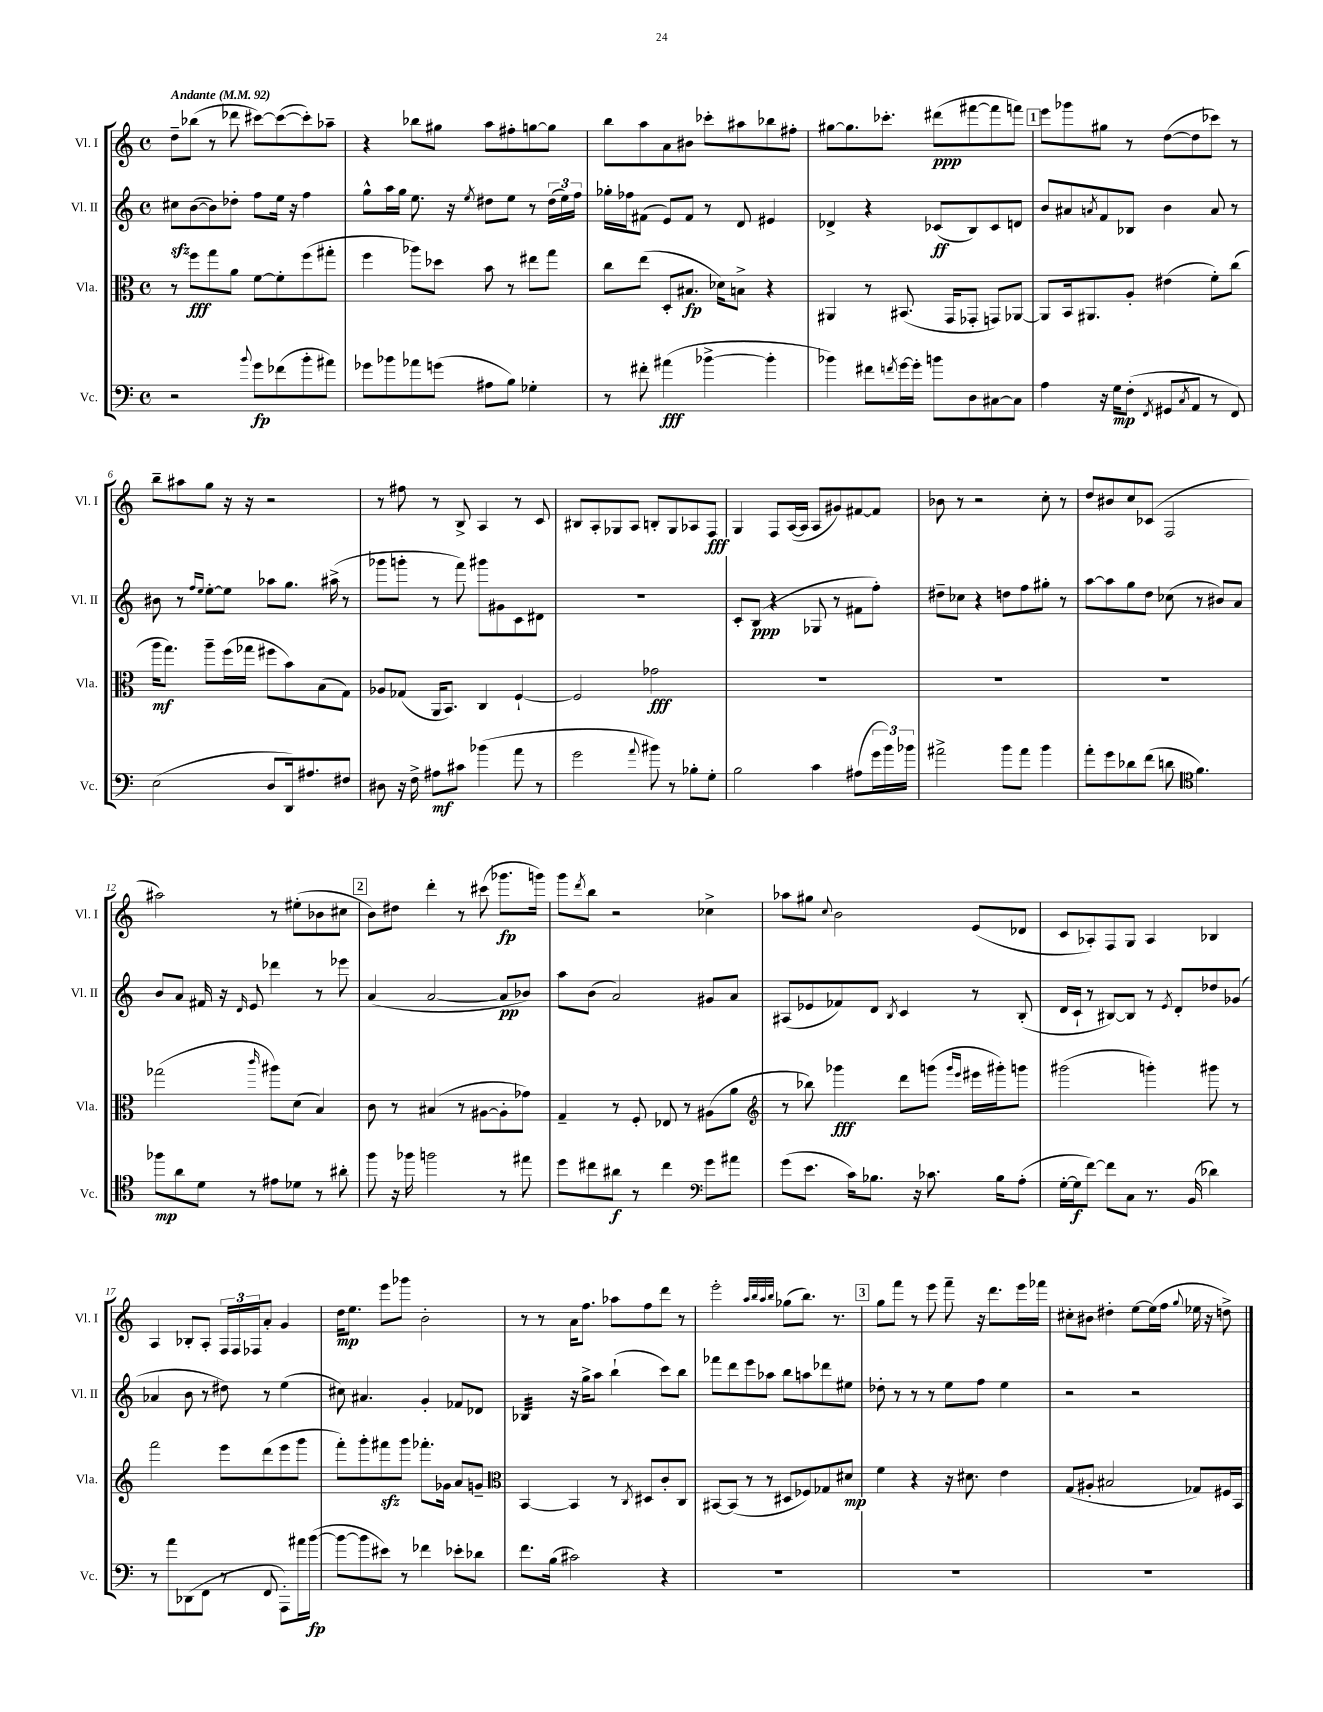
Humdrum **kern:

**kern	**kern	**kern	**kern
*staff4	*staff3	*staff2	*staff1
*clefF4	*clefC3	*clefG2	*clefG2
*k[]	*k[]	*k[]	*k[]
*M4/4	*M4/4	*M4/4	*M4/4
*met(c)	*met(c)	*met(c)	*met(c)
*MM92	*MM92	*MM92	*MM92
2r	8r	8cc#\L	8dd~\L
.	8ff\L	([8b\	(8bb-\J
.	8gg\	8b\])	8r
.	8a\J	8dd-'\J	8ddd-\
8qqb/	.	.	.
8g\L	[8f\L	8ff\L	[8ccc#\L)
(8f-\	8f'\]	16ee\Jk	(8ccc#\_
.	.	16r	.
8b'\	(8ff\	4ff\	8ccc#'\])
8a#\J)	8gg#'\J	.	8aa-~\J
=	=	=	=
8g-\L	4ff\	8gg^^\L	4r
8b-\	.	16aa\L	.
.	.	16gg\JJ	.
8a-\	8aa-\L)	8.ee\	8bb-\L
(8g\J	8dd-\J	.	8gg#\J
.	.	16r	.
.	.	8qee/	.
8A#\L	8b\	8dd#\L	8aa\L
8B\J)	8r	8ee\J	8ff#'\
4G-'\	8ee#\L	8r	[8gg\
.	8gg\J	(24dd#\LL	8gg\]J
.	.	24ee\)	.
.	.	24ff\JJ	.
=	=	=	=
8r	8cc\L	16gg-'\LL	8bb\L
.	.	16ff-\J	.
8f#'\	(8ee\J	(8f#\J	8aa\
(4a#\	8D'/L	8e/L)	8a\
.	8.B#/J	8f#/J	8b#\J
[4b-^\	.	8r	8ccc-'\L
.	16d-\LK)	.	.
.	8B^\J	8d/	8aa#\
4b-'\]	4r	4e#/	8bb-\
.	.	.	8ff#'\J
=	=	=	=
4b-\)	4AA#/	4d-^/	[8gg#\L
.	.	.	8.gg#\]
8f#\L	8r	4r	.
.	.	.	8.ccc-'\J
8qf/	.	.	.
[16g\L	(8.BB#/	.	.
16g'\]JJ	.	.	.
8b\L	.	(8c-/L	(8ddd#\L
.	16GG/LK	.	.
8D\	8GG-'/J	8B/)	[8fff#\
[8C#\	8GG/L)	8c-/	8fff#\]
8C#\]J	[8AA-/J	8d/J	8fff\J)
=	=	=	=
4A\	8AA-/]L	8b/L	8eee\L
.	16BB/k	8a#/	8ggg-\
.	8.AA#/	.	.
.	.	8qa/	.
16r	.	8f/	8gg#\J
16G\LK	.	.	.
(8F'\J	8A'/J	8B-/J	8r
8qFF/	.	.	.
8GG#/L	(4e#\	4b\	([8dd\L
8qC/	.	.	.
8AA/J	.	.	8dd\]
8r	8f'\L)	8a/	8ccc-\J)
8FF/)	(8cc\J	8r	8r
=	=	=	=
(2E\	16aa\LK	8b#\	8bb~\L
.	8.gg\J)	.	.
.	.	8r	8aa#\
.	.	16qqff/LL	.
.	.	16qqee/JJ	.
.	8aa~\L	[8ee'\L	8gg\J
.	(16ff\L	8ee\]J	16r
.	16gg-\JJ	.	16r
8D/L	8ff#\L	8aa-\L	2r
16DD/k)	8b\)	8.gg\J	.
8.A#/	.	.	.
.	(8B\	.	.
.	.	(16aa#^\	.
8F#/J	8G\J)	8r	.
=	=	=	=
8D#\	8A-/L	8ggg-\L	8r
16r	(8G-/J	8ggg'\J	8ff#\
16F^\	.	.	.
8A#\L	16AA/LK	8r	8r
.	8.BB/J)	.	.
8c#\J	.	8fff\)	8B^/
(4b-\	4C/	8ggg#\L	4A/
.	.	8g#\	.
8a\	[4F`/	8c\	8r
8r	.	8d#\J	8c/
=	=	=	=
2g\	2F/]	1r	8B#/L
.	.	.	8A'/
.	.	.	8G-/
.	.	.	8A/J
8qqa/	.	.	.
8b#\)	2g-\	.	8B'/L
8r	.	.	8G-/
8B-'\L	.	.	8A-/
8G'\J	.	.	8F/J
=	=	=	=
2B\	1r	8c'/L	4G/
.	.	(8B/J	.
.	.	4r	8F/L
.	.	.	([16A/L
.	.	.	16A/]JJ
4c\	.	8G-/	8A/L
.	.	8r	8g#/)
(8A#\L	.	8f#\L	[8f#/
24g\L	.	8ff'\J)	8f#/]J
24b\)	.	.	.
24b-\JJ	.	.	.
=	=	=	=
2a#^\	1r	8dd#~\L	8b-\
.	.	8cc-\J	8r
.	.	4r	2r
8b\L	.	8dd\L	.
8a#\J	.	8ff\	.
4b\	.	8gg#'\J	8cc'\
.	.	8r	8r
=	=	=	=
8a'\L	1r	[8aa\L	8dd/L
8g\	.	8aa\]	8b#/
8d-\	.	8gg\	8cc/
(8f\J	.	8dd\J	(8c-/J
8d\	.	(8cc-\	2F/
*clefC4	*	*	*
4.f\)	.	8r	.
.	.	8b#/L)	.
.	.	8a/J	.
=	=	=	=
8ff-\L	(2gg-\	8b/L	2aa#\)
8a\	.	8a/J	.
8d\J	.	16f#/	.
.	.	16r	.
.	.	16qqd/	.
8r	.	8e/	.
.	16qqccc/	.	.
8e#\L	8aa#\L)	4ddd-\	8r
8d-\J	(8d\J	.	(8ee#'\L
8r	4B/)	8r	8b-\
8a#'\	.	8eee-\	8cc#\J
=	=	=	=
8ff\	8c\	(4a/	8b\L)
16r	8r	.	8dd#\J
16ff-\	.	.	.
2ff\	(4B#/	[2a/	4ddd'\
.	8r	.	8r
.	[8A#\L	.	(8ccc#\
8r	8A#'\]	8a/]L	8.ggg-\L
8ee#\	8g-\J)	8b-/J)	.
.	.	.	16ggg\Jk)
=	=	=	=
8dd\L	4G~/	8aa\L	8ggg\L
.	.	.	8qddd/
8cc#\	.	(8b\J	8bb\J
8a#\J	8r	2a/)	2r
8r	8F'/	.	.
4cc#\	8E-/	.	.
.	8r	.	.
*clefF4	*	*	*
8g\L	(8A#\L	8g#/L	4cc-^\
8a#\J	8a\J	8a/J	.
=	=	=	=
*	*clefG2	*	*
(8g\L	8r	(8A#/L	8aa-\L
8.e\J	8bb-\)	8e-/	8gg#\J
.	.	.	8qqcc/
.	4ggg-\	8f-/)	2b\
16c\LK)	.	.	.
8.B-\J	.	8d/J	.
.	.	8qB/	.
.	8ddd\L	4c/	.
16r	.	.	.
8.c-\	(8ggg\J	.	.
.	16qqggg/LL	.	.
.	16qqeee/JJ	.	.
.	16eee#\LL	8r	(8e/L
16B-\LK	16ggg#'\J)	.	.
(8A'\J	8ggg\J	(8B'/	8d-/J
=	=	=	=
[16G'\LL	(2ggg#\	16d/LL	8c/L
16G\]J	.	16c`/JJ	.
[8f\J)	.	8r	8A-'/)
8f\]L	.	[8B#/L)	8F/
8C\J	.	8B#/]J	8G/J
8.r	4ggg'\)	8r	4A-/
.	.	8qe/	.
.	.	8d'/L	.
(16BB/	.	.	.
4d-\)	8ggg#\	8dd-/	4B-/
.	8r	(8g-/J	.
=	=	=	=
8r	2fff\	4a-/	4A/
8a\L	.	.	.
(8DD-\	.	8b\	8B-'/L
8FF\J	.	8r	8A'/J
8r	8eee\L	8dd#\)	24F/LL
.	.	.	24F/
.	.	.	24F-/J
8FF/	(8ddd\	8r	8a'/J
8AAA'\L)	8eee\	(4ee\	4g/
16a#\L	8ggg\J	.	.
([16b\JJ	.	.	.
=	=	=	=
8b\_L	8fff'\L)	8cc#\)	16dd\LK
.	.	.	8.ee\J
8b\]	8ggg'\	4.a#/	.
8e#\J)	8fff#\	.	8eee\L
8r	8ggg\J	.	8ggg-\J
4f-\	8.fff-'\L	4g'/	2b'\
.	16g-\Jk	.	.
8e-'\L	8a/L	8f-/L	.
8d-\J	8g~/J	8d-/J	.
=	=	=	=
*	*clefC3	*	*
8.f\L	[4BB/	4B-/	8r
.	.	.	8r
(16B\Jk	.	.	.
2c#\)	4BB/]	16r	16a\LK
.	.	16gg^\LK	8.ff\J
.	.	8aa\J	.
.	8r	(4bb`\	8aa-\L
.	8qC/	.	.
.	8D#/L	.	8ff\
4r	8c'/	8ccc\L)	8ddd\J
.	8C/J	8bb\J	8r
=	=	=	=
1r	[8BB#/L	8fff-\L	2eee'\
.	(8BB#/]J	8ddd\	.
.	8r	8eee\	.
.	8r	8aa-\J	.
.	.	.	32qqaa/LLL
.	.	.	32qqbb/
.	.	.	32qqaa/
.	.	.	32qqbb/JJJ
.	8D#/L	8bb\L	(8gg-\L
.	8F-/)	8aa\	8.bb\J)
.	8G-/	8ddd-\	.
.	.	.	8.r
.	8d#/J	8ee#\J	.
=	=	=	=
1r	4f\	8dd-'\	8gg\L
.	.	8r	8fff\J
.	4r	8r	8r
.	.	8r	8eee\
.	16r	8ee\L	8fff~\
.	8.d#\	.	.
.	.	8ff\J	16r
.	.	.	8.ddd\L
.	4e\	4ee\	.
.	.	.	16eee\L
.	.	.	16fff-\JJ
=	=	=	=
1r	(8G/L	2r	8cc#'\L
.	8A#'/J	.	8b#\J
.	2B#/	.	4dd#'\
.	.	2r	[8ee\L
.	.	.	(16ee\]L
.	.	.	16ff\JJ
.	.	.	8qqgg/
.	8G-/L)	.	16ee-\
.	.	.	16r
.	16F#/L	.	8dd^\)
.	16BB/JJ	.	.
==	==	==	==
*-	*-	*-	*-
